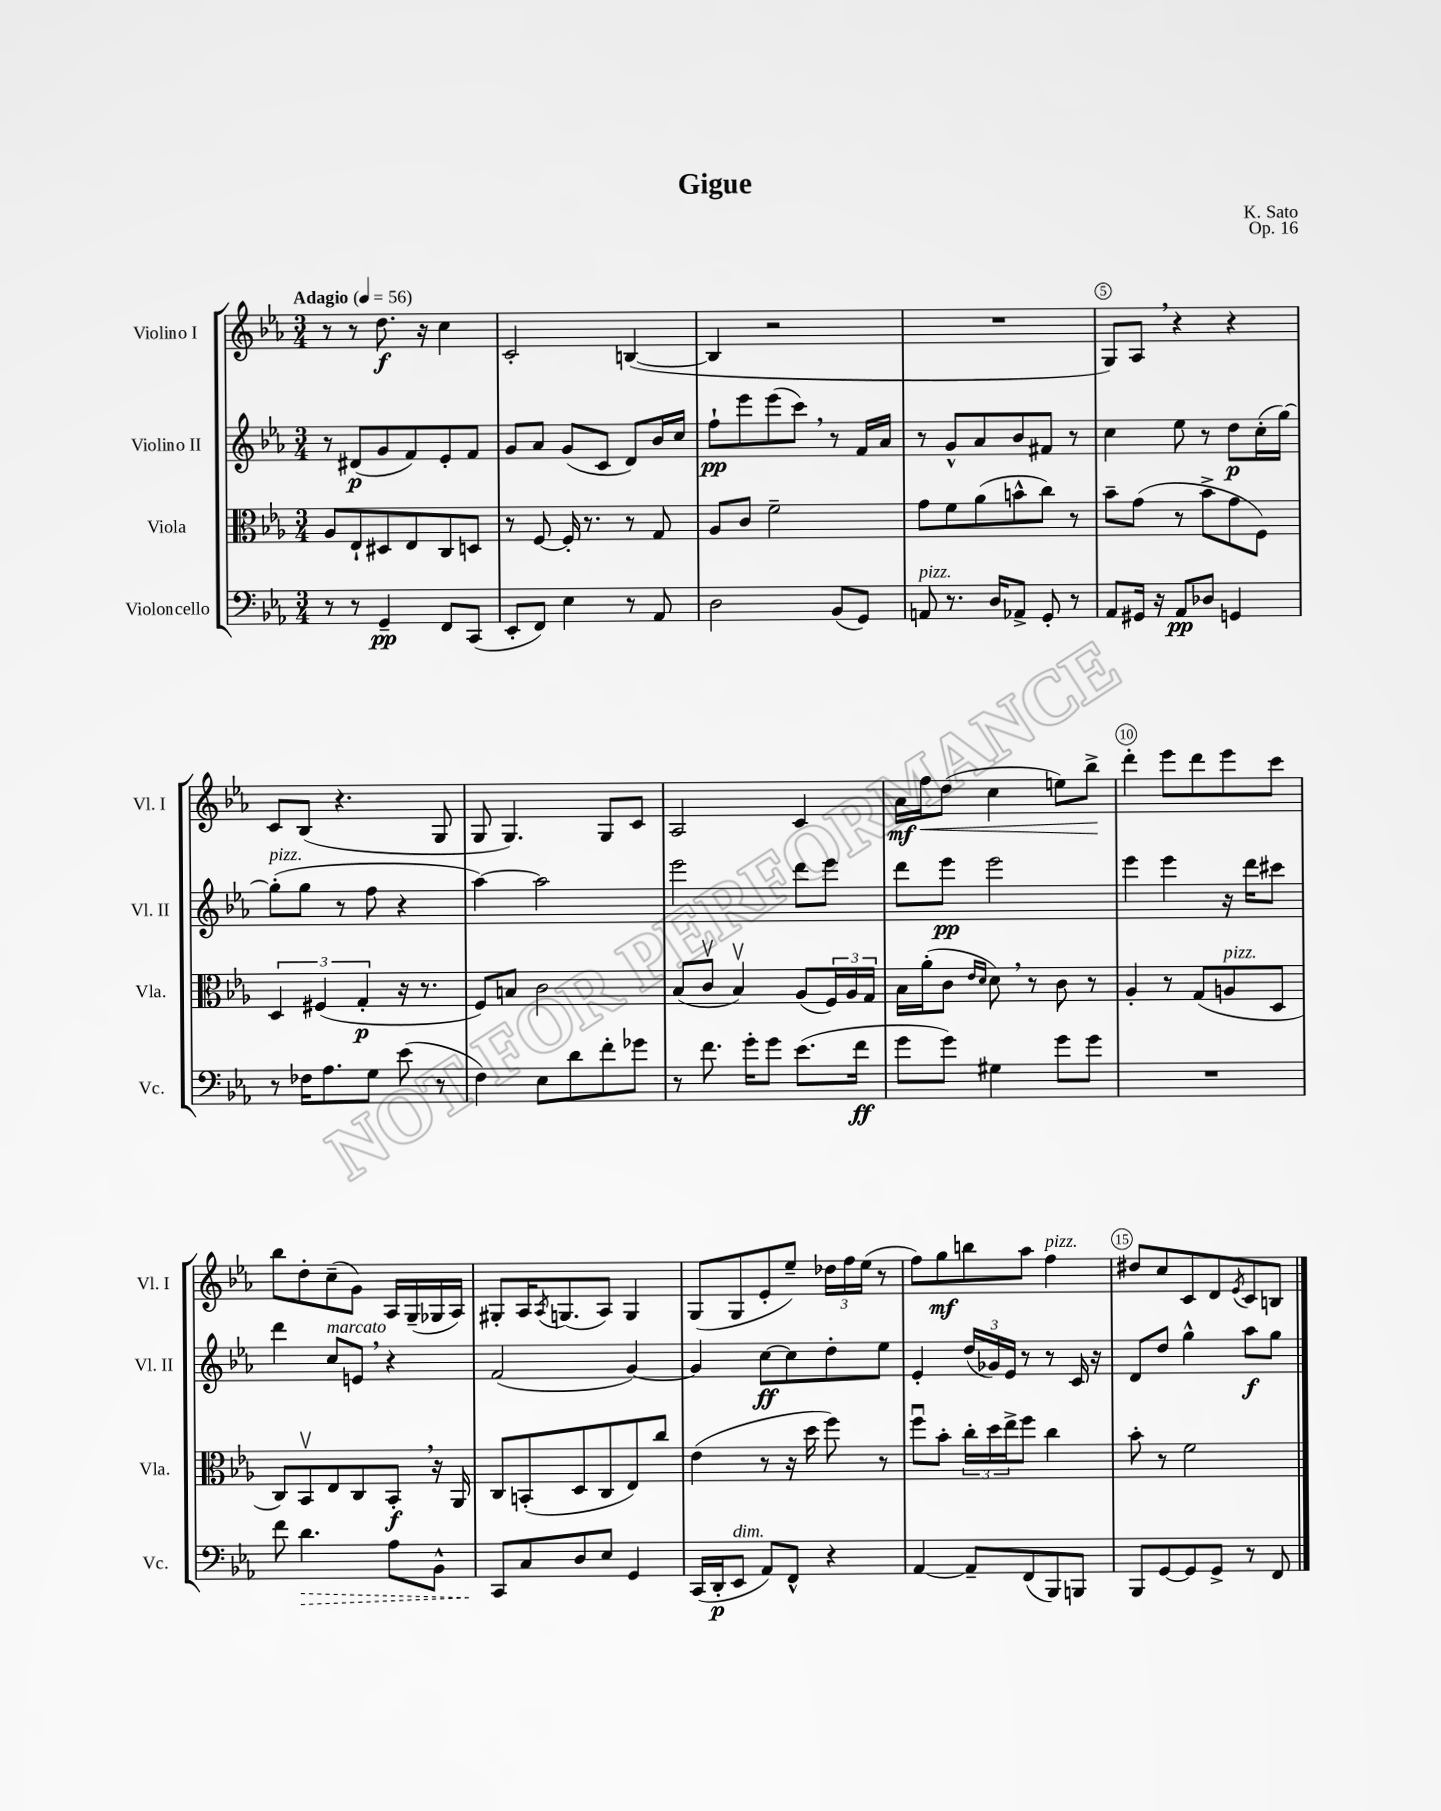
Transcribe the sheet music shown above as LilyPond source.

\header { title = "Gigue" composer = "K. Sato" opus = "Op. 16" }
<<
\new StaffGroup <<
\new Staff = "s0" \with { instrumentName = "Violino I" shortInstrumentName = "Vl. I" } {
    \clef treble \key ees \major \numericTimeSignature \time 3/4 \tempo "Adagio" 4 = 56
    r8 r8 d''8.\f r16 c''4 |
    c'2-. b4~( |
    b4 r2 |
    R2. |
    g8) aes8 \breathe r4 r4 |
    c'8 bes8( r4. g8 |
    g8 g4.) g8 c'8 |
    aes2 c'4 |
    aes'16\mf f''16\< d''8( c''4 e''8) bes''8->\! |
    d'''4-. ees'''8 d'''8 ees'''8 c'''8 |
    bes''8 d''8-. c''8--( g'8) aes16 g16--( ges16 aes16) |
    gis8-. aes16 \acciaccatura { aes8 } g8.( aes8) g4 |
    g8( g8 ees'8-. ees''8--) \tuplet 3/2 { des''16 f''16 ees''16( } r8 |
    f''8) g''8\mf b''8 aes''8 f''4^\markup { \italic "pizz." } |
    dis''8 c''8 c'8 d'8 \acciaccatura { ees'8 } c'8 b8 \bar "|." |
}
\new Staff = "s1" \with { instrumentName = "Violino II" shortInstrumentName = "Vl. II" } {
    \clef treble \key ees \major \numericTimeSignature \time 3/4
    r8 dis'8\p( g'8 f'8) ees'8-. f'8 |
    g'8 aes'8 g'8( c'8 d'8) bes'16 c''16 |
    f''8-!\pp ees'''8 ees'''8( c'''8) \breathe r8 f'16 aes'16 |
    r8 g'8-^ aes'8 bes'8 fis'8 r8 |
    c''4 ees''8 r8 d''8\p c''16-.( g''16~) |
    g''8-.^\markup { \italic "pizz." }( g''8 r8 f''8 r4 |
    aes''4~) aes''2 |
    ees'''2 d'''8 ees'''8 |
    d'''8 ees'''8\pp ees'''2 |
    ees'''4 ees'''4 r16 d'''16 cis'''8 |
    d'''4 c''8^\markup { \italic "marcato" } e'8 \breathe r4 |
    f'2( g'4~) |
    g'4 c''8~\ff c''8 d''8-. ees''8 |
    ees'4-. \tuplet 3/2 { d''16( ges'16) ees'16 } r8 r8 c'16 r16 |
    d'8 d''8 g''4-^ aes''8\f g''8 \bar "|." |
}
\new Staff = "s2" \with { instrumentName = "Viola" shortInstrumentName = "Vla." } {
    \clef alto \key ees \major \numericTimeSignature \time 3/4
    aes8 ees8-! dis8 ees8 c8 d8 |
    r8 f8~ f16-. r8. r8 g8 |
    aes8 c'8 f'2-- |
    g'8 f'8 aes'8( b'8-^ c''8) r8 |
    bes'8-- g'8( r8 bes'8-> g'8 f8) |
    \tuplet 3/2 { d4 fis4( g4-.\p } r16 r8. |
    f8) b8 c'2 |
    bes8( c'8\upbow bes4\upbow) aes8( \tuplet 3/2 { f16) aes16 g16 } |
    bes16 aes'16-.( c'8 \grace { ees'16 d'16 } d'8) \breathe r8 c'8 r8 |
    aes4-. r8 g8( a8^\markup { \italic "pizz." } d8 |
    c8) bes,8\upbow ees8 c8 bes,8-.\f \breathe r16 aes,16 |
    c8 b,8-.( d8 c8 ees8) c''8 |
    ees'4( r8 r16 d''16 f''8) r8 |
    f''8\downbow bes'8-. \tuplet 3/2 { c''16-. d''16 ees''16-> } f''8 c''4 |
    bes'8-. r8 f'2 \bar "|." |
}
\new Staff = "s3" \with { instrumentName = "Violoncello" shortInstrumentName = "Vc." } {
    \clef bass \key ees \major \numericTimeSignature \time 3/4
    r8 r8 g,4--\pp f,8 c,8( |
    ees,8-. f,8) ees4 r8 aes,8 |
    d2 bes,8( g,8) |
    a,8^\markup { \italic "pizz." } r8. d16 aes,8-> g,8-. r8 |
    aes,8 gis,16 r16 aes,8\pp des8 g,4 |
    r8 fes16 aes8. g8 ees'8( r8 |
    f4) ees8 d'8 f'8-. ges'8 |
    r8 f'8. g'16-. g'8 ees'8.( f'16\ff |
    g'8 g'8) gis4 g'8 g'8 |
    R2. |
    f'8 \once \override Hairpin.style = #'dashed-line d'4.\> aes8 bes,8-^ |
    c,8\! c8 d8 ees8 g,4 |
    c,16( d,16-.\p ees,8^\markup { \italic "dim." } aes,8) f,8-^ r4 |
    aes,4~ aes,8-- f,8( bes,,8) b,,8 |
    bes,,8 g,8~ g,8 g,8-> r8 f,8 \bar "|." |
}
>>
>>
\layout { \context { \Score \override BarNumber.break-visibility = ##(#f #t #t) barNumberVisibility = #(every-nth-bar-number-visible 5) \override BarNumber.stencil = #(make-stencil-circler 0.1 0.3 ly:text-interface::print) } }
